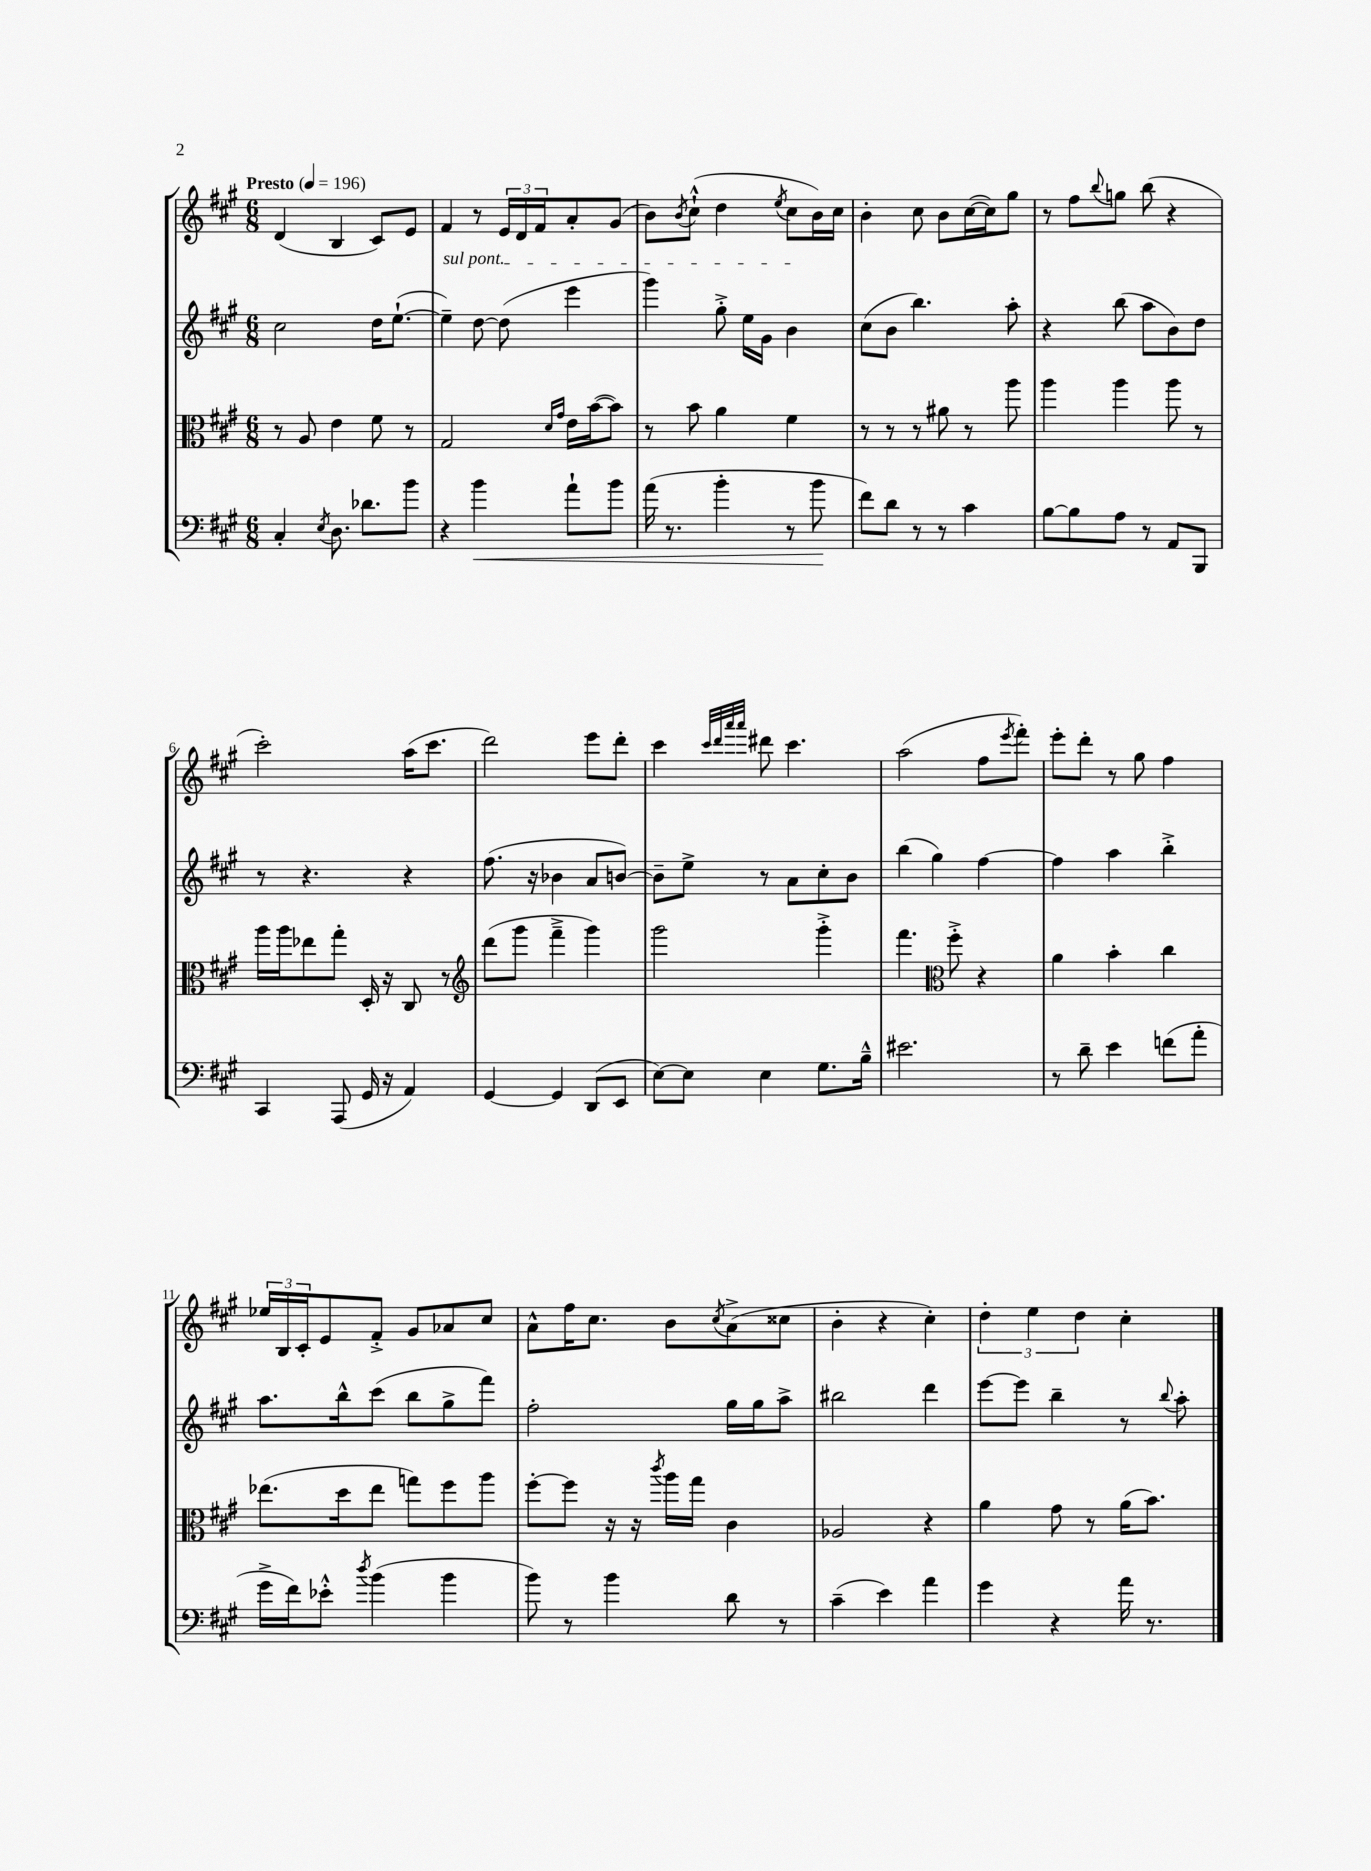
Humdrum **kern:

**kern	**dynam	**kern	**kern	**kern
*part4	*part4	*part3	*part2	*part1
*staff4	*staff4	*staff3	*staff2	*staff1
*clefF4	*	*clefC3	*clefG2	*clefG2
*k[f#c#g#]	*	*k[f#c#g#]	*k[f#c#g#]	*k[f#c#g#]
*M6/8	*	*M6/8	*M6/8	*M6/8
*MM196	*	*MM196	*MM196	*MM196
=1	=1	=1	=1	=1
!	!	!	!	!LO:TX:a:B:t=Presto
4C#'/	.	8r	2cc#\	(4d/
.	.	8A/	.	.
8qE/	.	.	.	.
8.D\	.	4e\	.	4B/
8.d-X\L	.	.	.	.
.	.	8f#\	16dd\KL	8c#/L)
.	.	.	([8.ee`\J	.
8b\J	.	8r	.	8e/J
=2	=2	=2	=2	=2
!	!	!	!LO:TX:a:i:t=sul pont.	!
4r	.	2G#/	4ee~\])	4f#/
!	!LO:HP:b	!	!	!
4b\	<	.	[8dd\	8r
.	.	.	(8dd\]	24e/LL
.	.	.	.	24d/
.	.	.	.	24f#/J
.	.	16qqd/LL	.	.
.	.	16qqg#/JJ	.	.
8a`\L	.	16e\LL	4eee\	8a'/
.	.	([16b\J	.	.
8b\J	.	8b\J])	.	(8g#/J
=3	=3	=3	=3	=3
(16a\	.	8r	4ggg#\)	8b\L)
8.r	.	.	.	.
.	.	.	.	8qb/
.	.	8b\	.	(8cc#`^^\J
4b'\	.	4a\	8gg#'^\	4dd\
.	.	.	16ee\LL	.
.	.	.	16g#\JJ	.
.	.	.	.	8qee/
8r	.	4f#\	4b\	8cc#\L
8b\	.	.	.	16b\L)
.	.	.	.	16cc#\JJ
.	[	.	.	.
=4	=4	=4	=4	=4
8f#\L)	.	8r	(8cc#\L	4b'\
8d\J	.	8r	8b\J	.
8r	.	8r	4.bb\)	8cc#\
8r	.	8a#X\	.	8b\L
4c#\	.	8r	.	([16cc#\L
.	.	.	.	16cc#\J])
.	.	8aa\	8aa'\	8gg#\J
=5	=5	=5	=5	=5
[8B\L	.	4aa\	4r	8r
8B\]	.	.	.	8ff#\L
.	.	.	.	8qqbb/
8A\J	.	4aa\	(8bb\	8ggn\J
8r	.	.	8aa\L	(8bb\
8AA/L	.	8aa\	8b\)	4r
8BBB/J	.	8r	8dd\J	.
!!LO:LB:g=z
=6	=6	=6	=6	=6
4CC#/	.	16aa\LL	8r	2ccc#'\)
.	.	16aa\J	.	.
.	.	8ee-X\	4.r	.
(8AAA/	.	8gg#'\J	.	.
16GG#/	.	16D'/	.	.
16r	.	16r	.	.
4AA/)	.	8C#/	4r	(16aa\KL
.	.	.	.	8.ccc#\J
.	.	8r	.	.
=7	=7	=7	=7	=7
*	*	*clefG2	*	*
[4GG#/	.	(8ddd\L	(8.ff#\	2ddd\)
.	.	8ggg#\J	.	.
.	.	.	16r	.
4GG#/]	.	4fff#~^\	4b-X\	.
(8DD/L	.	4ggg#\)	8a/L	8eee\L
8EE/J	.	.	[8bn/J)	8ddd'\J
=8	=8	=8	=8	=8
[8E\L)	.	2ggg#\	8b~\L]	4ccc#\
8E\J]	.	.	8ee^\J	.
.	.	.	.	32qqccc#/LLL
.	.	.	.	32qqddd/
.	.	.	.	32qqaaa/
.	.	.	.	32qqaaa/JJJ
4E\	.	.	8r	8ddd#X\
.	.	.	8a\L	4.ccc#\
8.G#\L	.	4ggg#'^\	8cc#'\	.
.	.	.	8b\J	.
16B~^^\Jk	.	.	.	.
=9	=9	=9	=9	=9
2.e#X\	.	4.fff#\	(4bb\	(2aa\
.	.	.	4gg#\)	.
*	*	*clefC3	*	*
.	.	8ff#'^\	.	.
.	.	4r	[4ff#\	8ff#\L
.	.	.	.	8qeee/
.	.	.	.	8fff#'\J)
=10	=10	=10	=10	=10
8r	.	4a\	4ff#\]	8eee'\L
8d~\	.	.	.	8ddd'\J
4e\	.	4b'\	4aa\	8r
.	.	.	.	8gg#\
(8fn\L	.	4cc#\	4bb'^\	4ff#\
8a'\J	.	.	.	.
!!LO:LB:g=z
=11	=11	=11	=11	=11
16g#^\LL	.	(8.ee-X\L	8.aa\L	24ee-X/LL
.	.	.	.	24B/
16f#\J)	.	.	.	.
.	.	.	.	24c#'/J
8e-X'^^\J	.	.	.	8e/
.	.	16dd\k	16bb^^\k	.
8qdd/	.	.	.	.
(4b\	.	8ee-\J	(8ccc#\J	8f#'^/J
.	.	8ggn\L)	8bb\L	8g#/L
4b\	.	8ff#\	8gg#^\	8a-X/
.	.	8aa\J	8fff#\J)	8cc#/J
=12	=12	=12	=12	=12
8b\)	.	[8ff#'\L	2ff#'\	8a^^\L
8r	.	8ff#\J]	.	16ff#\K
.	.	.	.	8.cc#\J
4b\	.	16r	.	.
.	.	16r	.	.
.	.	8qccc#/	.	.
.	.	16aa\LL	.	8b\L
.	.	16gg#\JJ	.	.
.	.	.	.	8qcc#/
8d\	.	4c#\	16gg#\LL	(8a^\
.	.	.	16gg#\J	.
8r	.	.	8aa^\J	8cc##X\J
=13	=13	=13	=13	=13
(4c#~\	.	2A-X/	2bb#X\	4b'\
4e\)	.	.	.	4r
4a\	.	4r	4ddd\	4cc#'\)
=14	=14	=14	=14	=14
4g#\	.	4a\	[8eee\L	6dd'\
.	.	.	8eee\J]	.
.	.	.	.	6ee\
4r	.	8g#\	4bb~\	.
.	.	.	.	6dd\
.	.	8r	.	.
16a\	.	(16a\KL	8r	4cc#'\
8.r	.	8.b\J)	.	.
.	.	.	8qqbb/	.
.	.	.	8aa'\	.
==	==	==	==	==
*-	*-	*-	*-	*-
